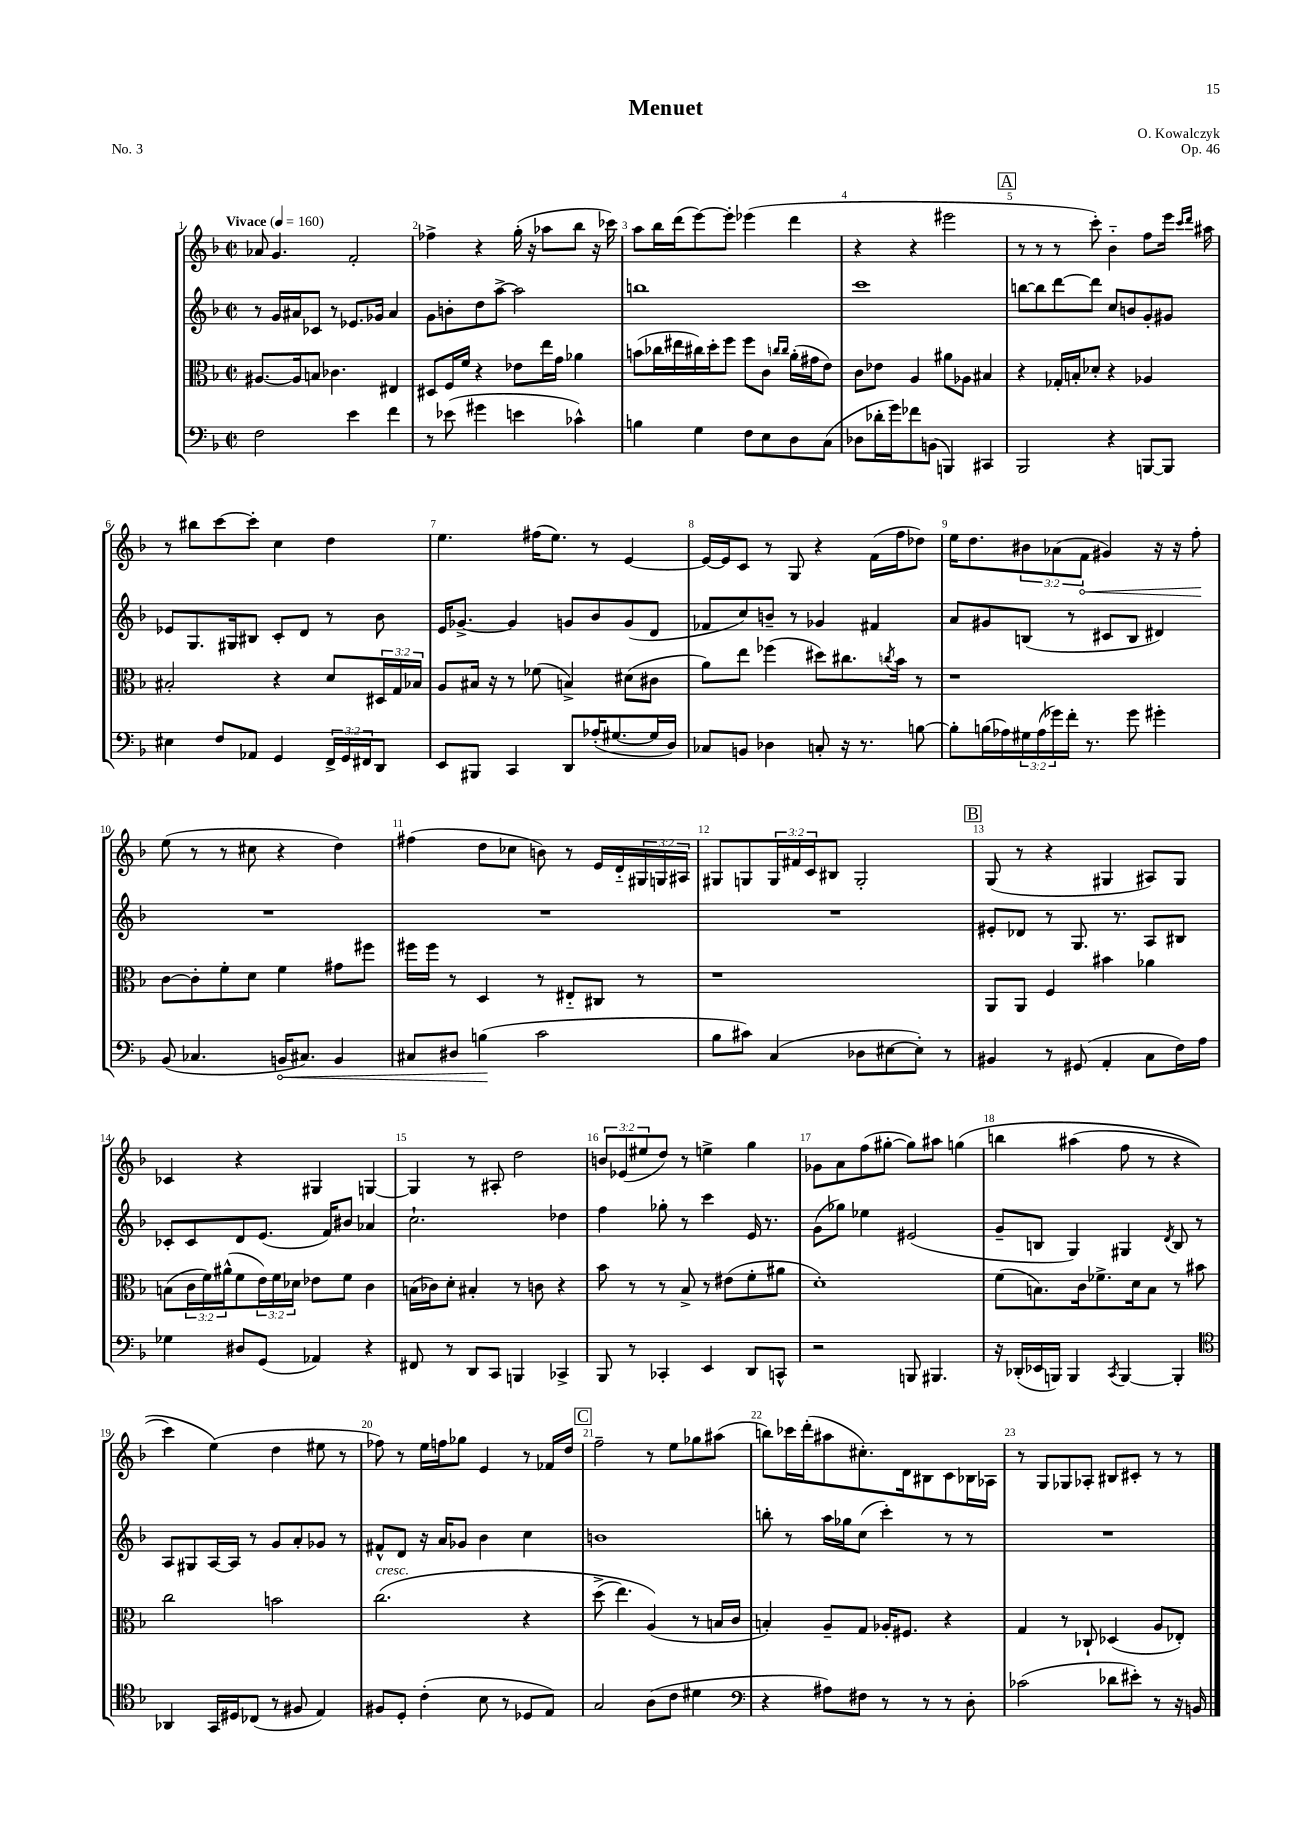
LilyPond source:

\header { title = "Menuet" composer = "O. Kowalczyk" opus = "Op. 46" piece = "No. 3" }
<<
\new StaffGroup <<
\new Staff = "s0" {
    \clef treble \key f \major \defaultTimeSignature \time 2/2 \override Staff.TupletNumber.text = #tuplet-number::calc-fraction-text \tempo "Vivace" 4 = 160
    aes'8 g'4. f'2-. |
    fes''4-> r4 g''16-.( r16 aes''8 bes''8 r16 ces'''16) |
    a''8 bes''16 d'''16( e'''8~) e'''8-. ees'''4( d'''4 |
    r4 r4 eis'''2 |
    \mark \markup { \box "A" } r8 r8 r8 c'''8-.) bes'4-_ f''8 e'''16 \grace { c'''16 d'''16 } ais''16 |
    r8 bis''8 c'''8~ c'''8-. c''4 d''4 |
    e''4. fis''16( e''8.) r8 e'4~ |
    e'16~ e'16 c'8 r8 g8 r4 f'16( f''16 des''8) |
    e''16 d''8. \tuplet 3/2 { bis'8 aes'8( \once \override Hairpin.circled-tip = ##t f'8\< } gis'4) r16 r16 f''8-.\! |
    e''8( r8 r8 cis''8 r4 d''4) |
    fis''4( d''8 ces''8 b'8) r8 e'16 d'16-_ \tuplet 3/2 { gis16 g16 ais16 } |
    gis8 g8 \tuplet 3/2 { g16 fis'16 c'16 } bis8 g2-. |
    \mark \markup { \box "B" } g8( r8 r4 gis4 ais8) gis8 |
    ces'4 r4 gis4 g4~ |
    g4 r8 ais8-. d''2 |
    \tuplet 3/2 { b'8 ees'8( eis''8 } d''8) r8 e''4-> g''4 |
    ges'8 a'8 f''8( gis''8~-. gis''8) ais''8 g''4\( |
    b''4 ais''4( f''8 r8 r4 |
    c'''4) e''4(\) d''4 eis''8 r8 |
    fes''8) r8 e''16 f''16 ges''8 e'4 r8 fes'16 d''16 |
    \mark \markup { \box "C" } f''2-- r8 e''8 ges''8 ais''8( |
    b''8) ces'''16 d'''16-.( ais''8 cis''8.-.) d'16 bis8 c'8 bes16 aes16 |
    r8 g8 ges8 aes8-. bis8 cis'8-. r8 r8 \bar "|." |
}
\new Staff = "s1" {
    \clef treble \key f \major \defaultTimeSignature \time 2/2
    r8 g'16 ais'16 ces'8 r8 ees'8. ges'16 ais'4 |
    g'8 b'8-. d''8 a''8~-> a''2 |
    b''1 |
    c'''1 |
    \mark \markup { \box "A" } b''8~ b''8 d'''8~ d'''8 c''8 b'8 g'8-. gis'8 |
    ees'8 g8. gis16 bis8 c'8-. d'8 r8 bes'8 |
    e'16 ges'8.~-> ges'4 g'8 bes'8 g'8( d'8 |
    fes'8 c''8) b'8-- r8 ges'4 fis'4 |
    a'8 gis'8 b8( r8 cis'8 b8 dis'4) |
    R1 |
    R1 |
    R1 |
    \mark \markup { \box "B" } eis'8-. des'8 r8 g8. r8. a8 bis8 |
    ces'8-. ces'8 d'8 e'8.( f'16) bis'8 aes'4 |
    c''2.-! des''4 |
    f''4 ges''8-. r8 c'''4 e'16 r8. |
    g'8( ges''8) ees''4 eis'2( |
    g'8-- b8 g4) gis4 \acciaccatura { d'8 } b8 r8 |
    a8 gis8 a16~ a16 r8 g'8 a'8-. ges'8 r8 |
    fis'8-^ d'8 r16 a'16 ges'8 bes'4 c''4 |
    \mark \markup { \box "C" } b'1 |
    b''8-. r8 a''16 ges''16 c''8( c'''4-.) r8 r8 |
    R1 \bar "|." |
}
\new Staff = "s2" {
    \clef alto \key f \major \defaultTimeSignature \time 2/2 \override Staff.TupletNumber.text = #tuplet-number::calc-fraction-text
    ais8.~ ais16 b8 ces'4. eis4 |
    dis8 f16 f'16 r4 ees'8 e''16 g'16 aes'4 |
    b'8( ces''16 eis''16 cis''16) d''16-. f''8 f''8 c'8 \grace { c''16 c''16 } a'16-.( gis'16 e'8) |
    c'8 ees'8 a4 ais'8 aes8 bis4 |
    \mark \markup { \box "A" } r4 ges16-. b16-. des'8-. r4 aes4 |
    bis2-. r4 d'8 \tuplet 3/2 { dis16 g16 bes16 } |
    a8 bis16 r16 r8 fes'8( b4->) dis'8( cis'8 |
    a'8) e''8 fes''4( dis''8) cis''8. \acciaccatura { c''8 } bes'16 r8 |
    r1 |
    c'8~ c'8-. f'8-. d'8 f'4 gis'8 fis''8 |
    fis''16 fis''16 r8 d4 r8 eis8-_ cis8 r8 |
    r1 |
    \mark \markup { \box "B" } a,8 a,8 f4 bis'4 aes'4 |
    b8( \tuplet 3/2 { c'16 f'16) ais'16-^( } f'8 \tuplet 3/2 { e'16) f'16 des'16 } ees'8 f'8 c'4 |
    b16( ces'16) d'8-. bis4-. r8 c'8 r4 |
    bes'8 r8 r8 bes8-> r8 eis'8( f'8-. ais'8 |
    d'1-.) |
    f'8( b8.) c'16 fes'8.-> d'16 b8 r8 bis'8 |
    c''2 b'2 |
    c''2.^\markup { \italic "cresc." }\( r4 |
    \mark \markup { \box "C" } d''8->( e''4.) a4(\) r8 b16 c'16 |
    b4-.) a8-- g8 aes16-. fis8. r4 |
    g4 r8 ces8-! des4( a8 ees8-.) \bar "|." |
}
\new Staff = "s3" {
    \clef bass \key f \major \defaultTimeSignature \time 2/2 \override Staff.TupletNumber.text = #tuplet-number::calc-fraction-text
    f2 e'4 f'4 |
    r8 ees'8( gis'4 e'4 ces'4-^) |
    b4 g4 f8 e8 d8 c8( |
    des8 des'16-. g'16) fes'8 b,8( b,,4) cis,4 |
    \mark \markup { \box "A" } bes,,2 r4 b,,8~ b,,8 |
    eis4 f8 aes,8 g,4 \tuplet 3/2 { f,16-> g,16 fis,16 } d,8 |
    e,8 bis,,8 c,4 d,8 aes16-.( gis8.~ gis16 d16) |
    ces8 b,8 des4 c8-. r16 r8. b8~ |
    b8-. b16( aes16) \tuplet 3/2 { gis16 aes16( ges'16) } f'16-. r8. ges'8 gis'4-. |
    bes,8( ces4. \once \override Hairpin.circled-tip = ##t b,16\< cis8.) b,4 |
    cis8 dis8 b4\!( c'2 |
    bes8 cis'8) c4( des8 eis8~ eis8-.) r8 |
    \mark \markup { \box "B" } bis,4 r8 gis,8( a,4-. c8 f16) a16 |
    ges4 dis8 g,8( aes,4) r4 |
    fis,8 r8 d,8 c,8 b,,4 ces,4-> |
    bes,,8 r8 ces,4-. e,4 d,8 c,8-^ |
    r2 b,,8 bis,,4. |
    r16 des,16-.( ees,16 b,,16) b,,4 \acciaccatura { c,8 } b,,4~ b,,4-. |
    \clef tenor aes,4 g,16 dis16 ces8( r8 fis8 e4) |
    fis8 d8-. c'4-.( bes8 r8 des8 e8) |
    \mark \markup { \box "C" } g2 a8( c'8 dis'4 |
    \clef bass r4 ais8) fis8 r8 r8 r8 d8-. |
    ces'2( des'8 eis'8-.) r8 r16 b,16 \bar "|." |
}
>>
>>
\layout { \context { \Score \override BarNumber.break-visibility = ##(#f #t #t) barNumberVisibility = #all-bar-numbers-visible } }
